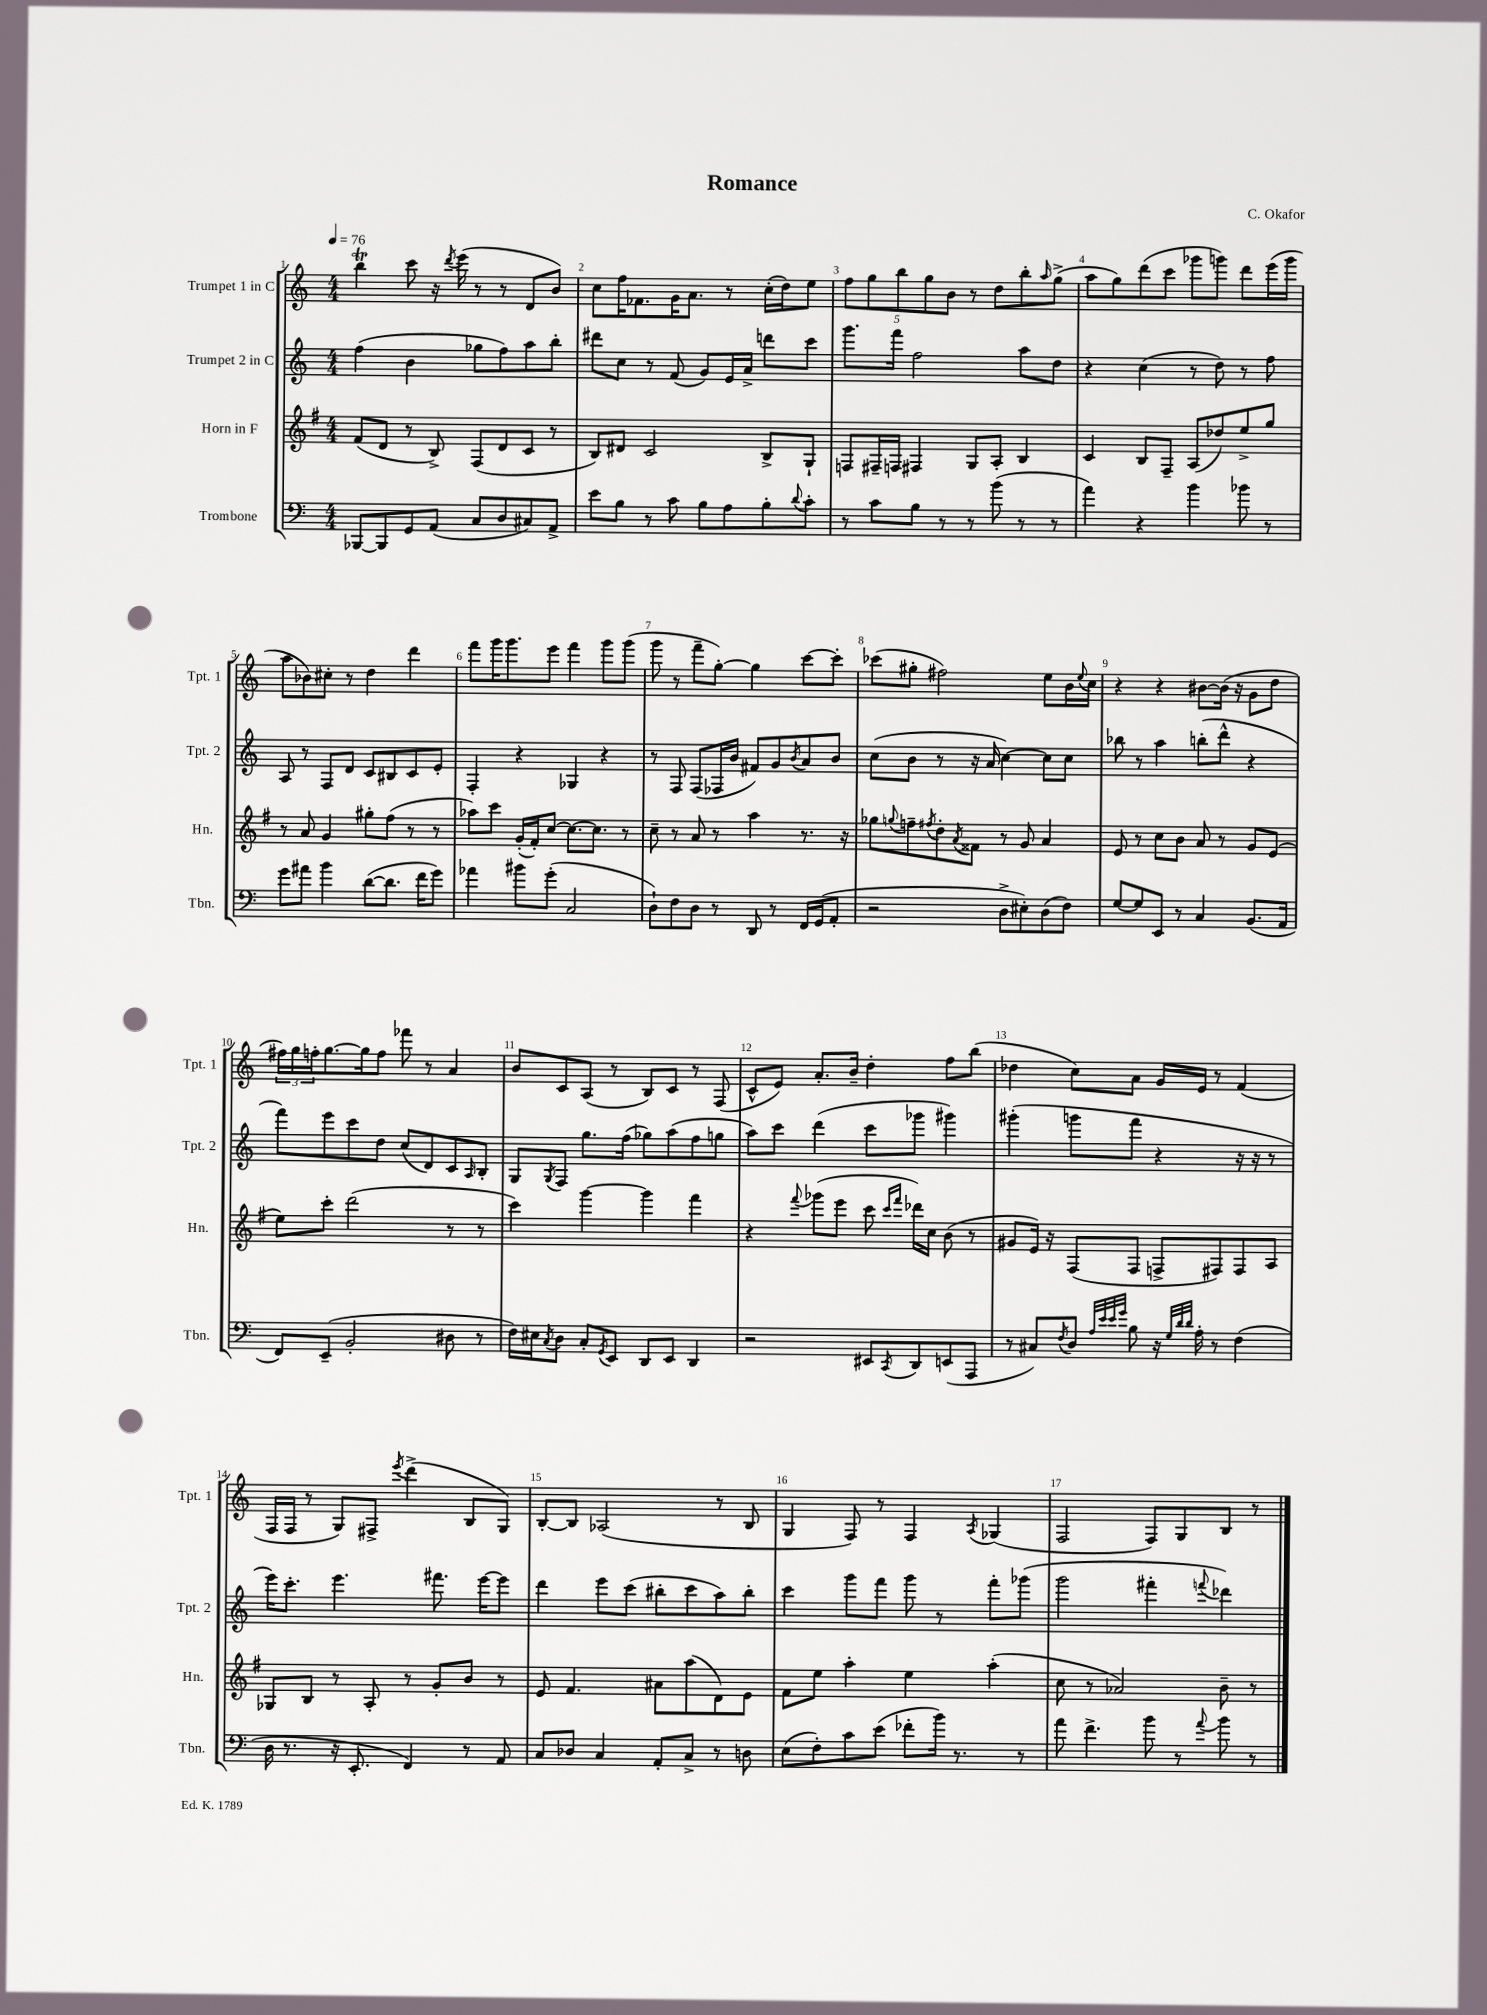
\header { title = "Romance" composer = "C. Okafor" }
<<
\new StaffGroup <<
\new Staff = "s0" \with { instrumentName = "Trumpet 1 in C" shortInstrumentName = "Tpt. 1" } {
    \clef treble \key c \major \numericTimeSignature \time 4/4 \tempo 4 = 76
    b''4\trill c'''8 r16 \acciaccatura { d'''8 } e'''16( r8 r8 d'8 b'8) |
    c''8 f''16 fes'8. g'16 a'8. r8 c''16-.( d''16) e''8 |
    \tuplet 5/4 { f''8 g''8 b''8 g''8 b'8 } r8 d''8 b''8-. \grace { a''16 } g''8->( |
    a''8 g''8) d'''8( c'''8 ges'''8 g'''8) d'''8 e'''16( g'''16 |
    a''8 bes'8) cis''8-. r8 d''4 d'''4 |
    f'''8 g'''16 g'''8. e'''8 f'''4 g'''8 g'''8( |
    g'''8 r8 f'''8-- g''8~-.) g''4 c'''8~ c'''8-. |
    ces'''8( gis''8-. fis''2) e''8 b'16 \appoggiatura { e''8 } c''16 |
    r4 r4 bis'8~ bis'16( r16 g'8 d''8 |
    \tuplet 3/2 { fis''16) g''16 f''16-. } g''8.~ g''16 f''8 fes'''8 r8 a'4 |
    b'8 c'8 a8( r8 b8) c'8 r8 f8( |
    c'8-^ e'8) a'8.-. b'16-- d''4-. f''8 b''8( |
    des''4 c''8) a'8 g'16 e'16 r8 f'4( |
    f16 f16 r8 g8) fis8-> \acciaccatura { e'''8 } d'''4->( b8 g8) |
    b8~-. b8 aes2( r8 b8 |
    g4 f8) r8 f4 \acciaccatura { a8 } ges4( |
    f2 f8) g8 b8 r8 \bar "|." |
}
\new Staff = "s1" \with { instrumentName = "Trumpet 2 in C" shortInstrumentName = "Tpt. 2" } {
    \clef treble \key c \major \numericTimeSignature \time 4/4
    f''4( b'4 ges''8 f''8) a''8 b''8-. |
    dis'''8 c''8 r8 f'8( g'8) e'16 a'16-> d'''8 c'''8 |
    g'''8. f'''16 f''2 a''8 d''8 |
    r4 c''4( r8 d''8) r8 f''8 |
    a8 r8 f8 d'8 c'8 bis8 c'8 e'8-. |
    f4-. r4 ges4 r4 |
    r8 f8 f8( fes16 b'16 fis'8) g'8 \acciaccatura { b'8 } a'8 b'8 |
    c''8( b'8 r8 r16 a'16 c''4~) c''8 c''8 |
    bes''8 r8 a''4 b''8-.( d'''8-^ r4 |
    f'''8) e'''8 c'''8 d''8 c''8( d'8) c'8 \grace { a16 } b8-. |
    g8 \acciaccatura { g8 } f8 g''8. f''16( ges''8) a''8( f''8 g''8 |
    a''8) c'''8 d'''4( c'''8 ges'''8 gis'''4) |
    gis'''4-.( g'''8 f'''8 r4 r16 r16 r8 |
    e'''16) c'''8.-. e'''4. fis'''8. e'''16~ e'''8 |
    d'''4 e'''8 c'''8( bis''8-. c'''8 a''8) bis''8-. |
    c'''4 g'''8 f'''8 g'''8 r8 f'''8-. ges'''8( |
    g'''2 fis'''4-. \appoggiatura { f'''8 } des'''4) \bar "|." |
}
\new Staff = "s2" \with { instrumentName = "Horn in F" shortInstrumentName = "Hn." } {
    \clef treble \key g \major \numericTimeSignature \time 4/4
    fis'8( d'8 r8 b8->) fis8( d'8 c'8 r8 |
    b8) dis'8 c'2 b8-> g8-! |
    f8 fis16-- f16 fis4 g8 a8-. b4 |
    c'4 b8 fis8-- a8( des''8) e''8-> g''8 |
    r8 a'8 g'4 gis''8-. fis''8( r8 r8 |
    aes''8) c'''8 g'16-.( fis'16-.) c''8~ c''8.~ c''8. r8 |
    c''8-- r8 a'8 r8 a''4 r8. r16 |
    ges''8 \appoggiatura { g''8 } f''8-- \acciaccatura { fis''8 } d''8-. \acciaccatura { a'8 } fisis'8 r8 g'8 a'4 |
    e'8 r8 c''8 b'8 a'8 r8 g'8 e'8( |
    e''8) c'''8-. d'''2( r8 r8 |
    c'''4) g'''4~ g'''4 fis'''4 |
    r4 \appoggiatura { fis'''8 } ges'''8( e'''8 c'''8 \grace { c'''16 fis'''16 } des'''16) c''16 b'8( r8 |
    gis'8 e'16) r16 fis8( fis8 f8-> fis8) fis8 a8 |
    ges8 b8 r8 a8-. r8 g'8-. b'8 r8 |
    e'8 fis'4. ais'8 a''8( d'8) e'8 |
    fis'8 e''8 a''4-. e''4 a''4-.( |
    c''8 r8 aes'2) b'8-- r8 \bar "|." |
}
\new Staff = "s3" \with { instrumentName = "Trombone" shortInstrumentName = "Tbn." } {
    \clef bass \key c \major \numericTimeSignature \time 4/4
    bes,,8~ bes,,8 g,8 a,8( c8 d8 cis8) a,8-> |
    e'8 b8 r8 c'8 b8 a8 b8-. \appoggiatura { d'8 } c'8-. |
    r8 c'8 b8 r8 r8 b'8( r8 r8 |
    a'4) r4 b'4 bes'8 r8 |
    g'8 ais'8 b'4 d'8~( d'8. f'16 g'8) |
    aes'4 bis'8 g'8-.( c2 |
    d8-!) f8 d8 r8 d,8 r8 f,16 g,16( a,8-. |
    r2 d8-> eis8-.) d8( f8) |
    g8~ g8 e,8 r8 c4 b,8.( a,16 |
    f,8) e,8--( b,2-. dis8 r8 |
    f16) eis16 \acciaccatura { c8 } d8 c8-. \acciaccatura { g,8 } e,8 d,8 e,8 d,4 |
    r2 eis,8 \acciaccatura { c,8 } d,8 e,8( a,,8 |
    r8 cis8) \acciaccatura { f8 } d8 \grace { a32 e'32 e'32 g'32 } b8 r16 \grace { g32 d'32 d'32 } a16-. r8 f4( |
    d16 r8. r16 e,8.-. f,4) r8 a,8 |
    c8 des8 c4 a,8-. c8-> r8 d8 |
    e8( f8-.) c'8 e'8( fes'8-. b'16) r8. r8 |
    a'8 f'4.-> b'8 r8 \appoggiatura { a'8 } b'8 r8 \bar "|." |
}
>>
>>
\layout { \context { \Score \override BarNumber.break-visibility = ##(#f #t #t) barNumberVisibility = #all-bar-numbers-visible } }
